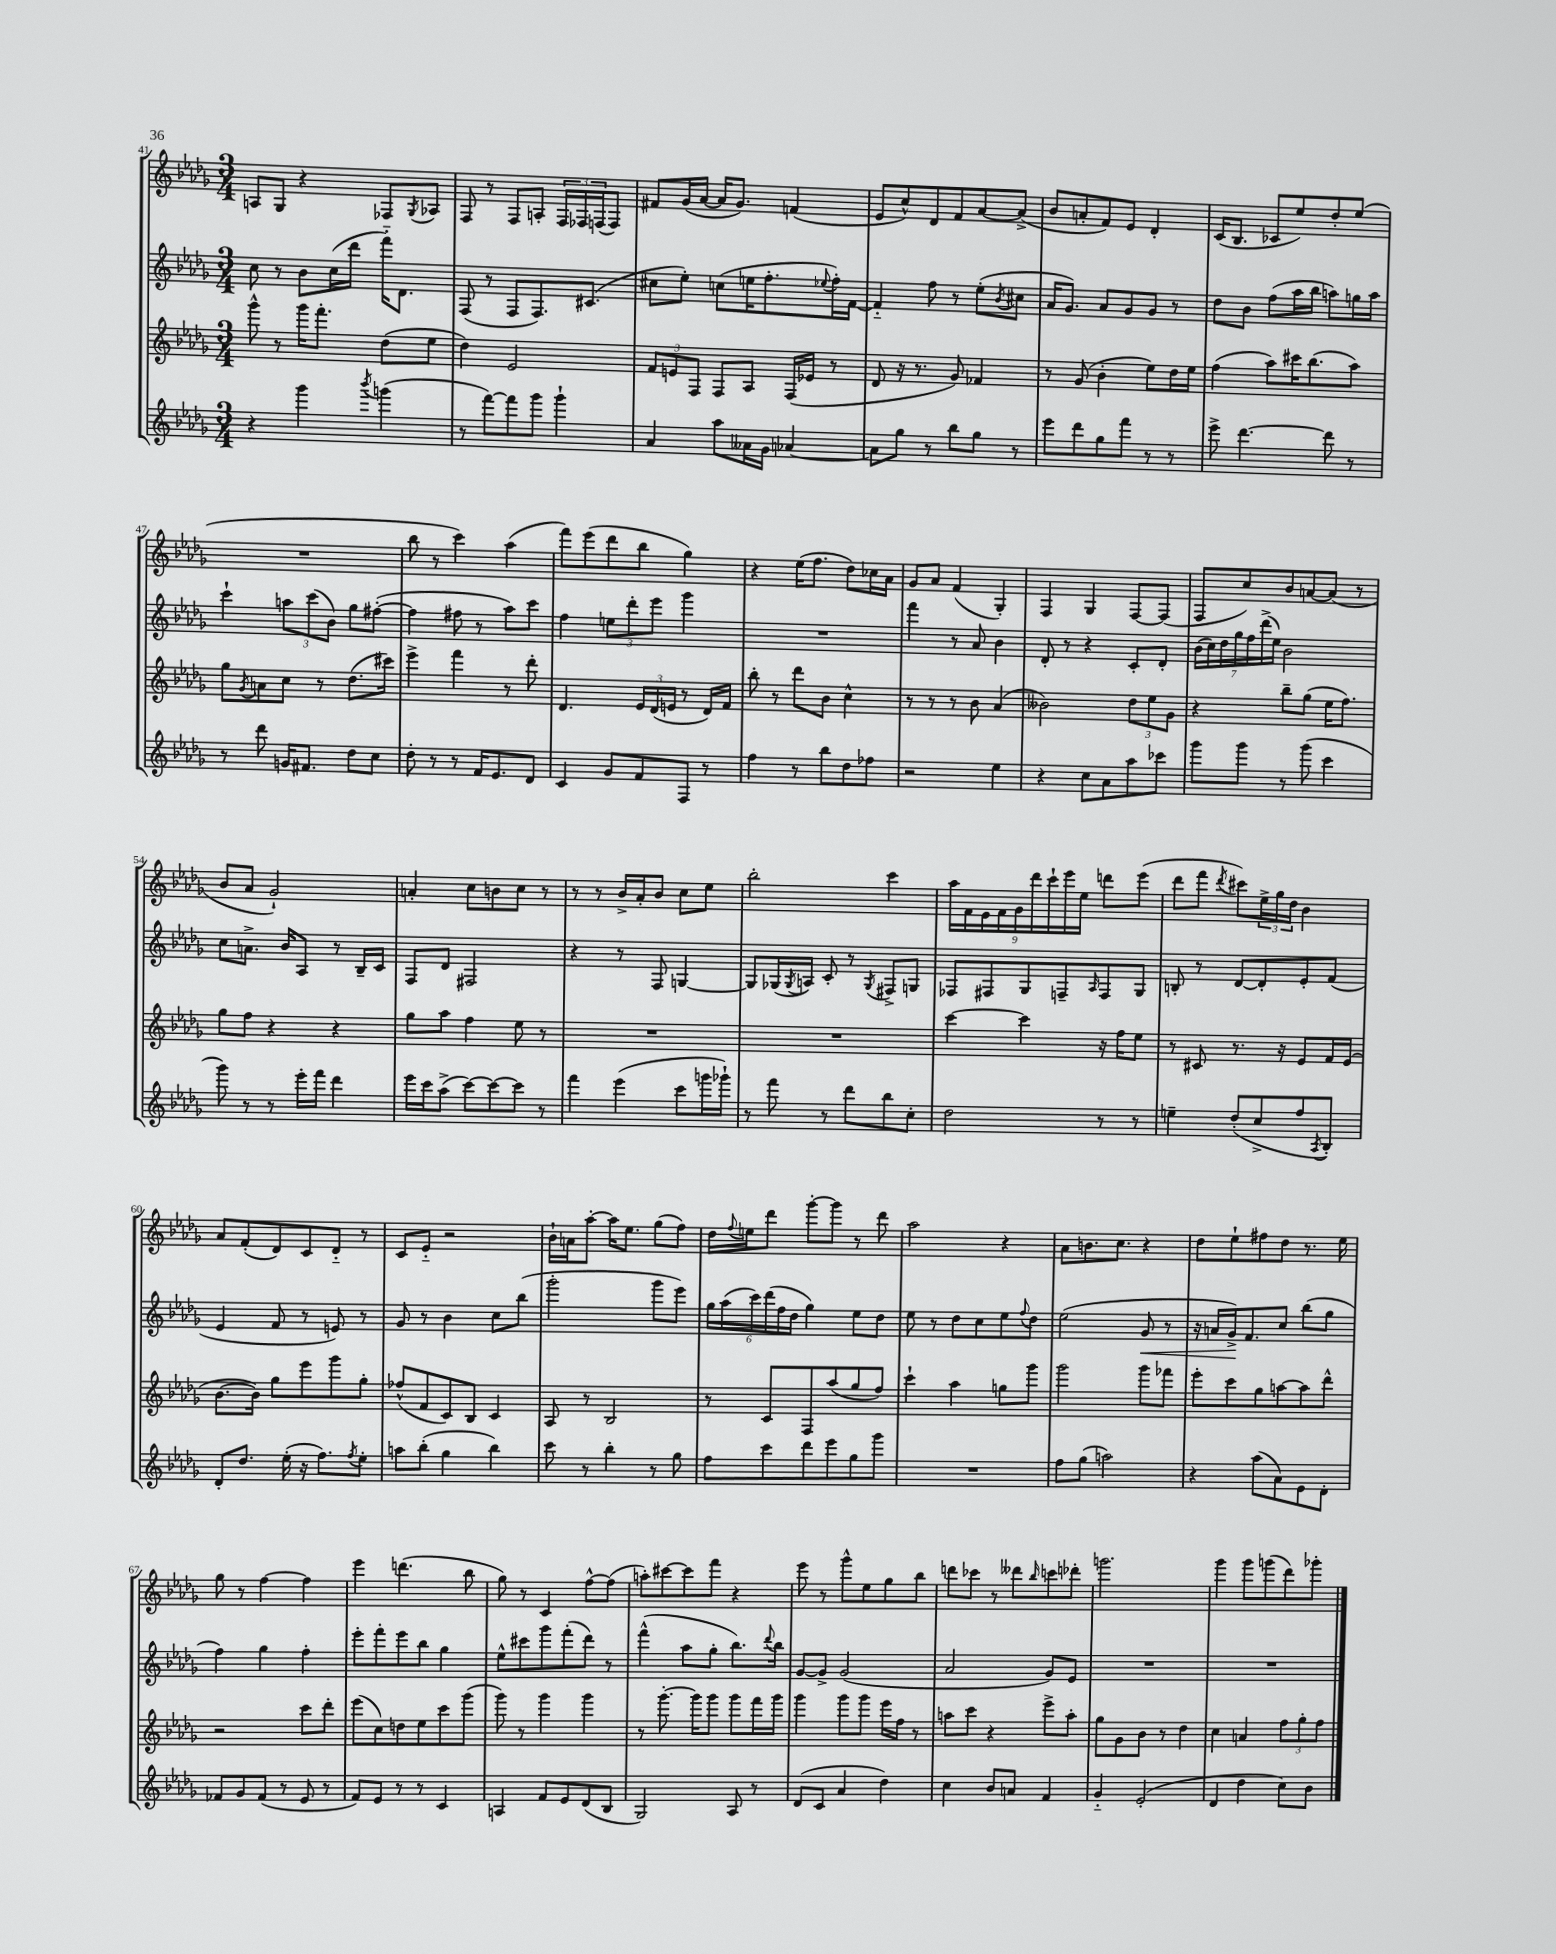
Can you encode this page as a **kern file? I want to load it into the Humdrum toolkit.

**kern	**kern	**kern	**kern
*staff4	*staff3	*staff2	*staff1
*clefG2	*clefG2	*clefG2	*clefG2
*k[b-e-a-d-g-]	*k[b-e-a-d-g-]	*k[b-e-a-d-g-]	*k[b-e-a-d-g-]
*M3/4	*M3/4	*M3/4	*M3/4
4r	8ggg-^^	8cc	8A
.	8r	8r	8G-
4ggg-	16ggg-	8b-	4r
.	8.fff'	.	.
.	.	(16cc	.
.	.	16ddd-	.
8qbbb-	.	.	.
(4ggg	(8dd-	16fff'~)	8F-
.	.	8.d-	.
.	.	.	8qG-
.	8ee-	.	8A-
=	=	=	=
8r	4dd-)	(8F	8F
[8fff)	.	8r	8r
8fff]	2e-	8F	8F
8ggg-	.	8.F)	8A'
4ggg-`	.	.	24F
.	.	.	24F-
.	.	(8.c#	.
.	.	.	(24F
.	.	.	8F)
=	=	=	=
4a-	12f	8cc#	8f#
.	12e	.	.
.	.	8ee-')	(16g-
.	12F	.	.
.	.	.	[16a-
8aa-	8F	(8cc	16a-]
.	.	.	8.g-)
16a--	8A-	16ee	.
16g-	.	8.ff'	.
[4a-	(16F	.	(4f
.	16e-	.	.
.	.	8qqee-	.
.	8r	16ff')	.
.	.	[16f	.
=	=	=	=
8a-]	8d-	4f'~]	8e-
8gg-	16r	.	8cc^^)
.	8.r	.	.
8r	.	8ff	8d-
8bb-	8g-)	8r	8f
8gg-	4f-	(8ee-'	[8a-
.	.	8qb-	.
8r	.	8cc#	(8a-^]
=	=	=	=
8eee-	8r	16a-	8b-
.	.	8.g-)	.
8ddd-	(8g-	.	8a'
8gg-	4b-'	8a-	8f)
8fff	.	8g-	8e-
8r	8ee-)	8g-	4d-'
8r	16dd-	8r	.
.	16ee-	.	.
=	=	=	=
8eee-^	(4ff	8dd-	(16c
.	.	.	8.B-
[4.ddd-	.	8b-	.
.	8aa-)	(8ff	8c-
.	16ccc#	16aa-	8ee-)
.	(8.bb-	16bb-	.
8ddd-]	.	8aa)	8dd-'
8r	8aa-)	16gg	(8ee-
.	.	16aa	.
=	=	=	=
8r	8gg-	4ccc`	2.r
.	8qg-	.	.
8ddd-	8a	.	.
16g	8cc	12aa	.
8.f#	.	.	.
.	.	(12ccc	.
.	8r	.	.
.	.	12b-)	.
8dd-	(8.dd-	8gg-	.
8cc	.	([8ff#'	.
.	16ccc#)	.	.
=	=	=	=
8dd-'	4eee-^	4ff#]	8bb-
8r	.	.	8r
8r	4fff	8ff#	4ccc)
16f	.	8r	.
8.e-	.	.	.
.	8r	8aa-)	(4aa-
8d-	8ddd-'	8ccc	.
=	=	=	=
4c	4.d-	4ff	8fff)
.	.	.	(8eee-
8g-	.	12ee	8ddd-
.	.	12ddd-'	.
8f	24e-	.	8bb-
.	(24d-	12eee-	.
.	24e	.	.
8F	8r	4ggg-	4gg-)
8r	16d-)	.	.
.	16f	.	.
=	=	=	=
4ff	8bb-'	2.r	4r
.	8r	.	.
8r	8ddd-	.	(16ee-
.	.	.	8.ff
8bb-	8b-	.	.
8dd-	4cc^^	.	8dd-)
8ff-	.	.	16cc-
.	.	.	16a-
=	=	=	=
2r	8r	4fff	8g-
.	8r	.	8a-
.	8r	8r	(4f
.	8b-	8a-	.
4ee-	(4a-	4b-	4G-')
=	=	=	=
4r	2b--)	8d-'	4F
.	.	8r	.
8cc	.	4r	4G-
8a-	.	.	.
8aa-	12dd-	8c'	[8F
.	12ee-	.	.
8ccc-	.	8d-'	(8F]
.	12g-	.	.
=	=	=	=
8ggg-	4r	(28b-	8F
.	.	28cc)	.
.	.	28dd-	.
.	.	28gg-	.
8ggg-	.	.	8cc)
.	.	28ff	.
.	.	(28ddd-^	.
.	.	28ee-)	.
8r	8bb-~	2b-	8b-
(8ggg-	(8gg-	.	[8a
4ccc	16ee-	.	(8a]
.	8.ff)	.	.
.	.	.	8r
=	=	=	=
8ggg-)	8gg-	8cc	8b-
8r	8ff	8.a^	8a-
8r	4r	.	2g-`)
.	.	16b-	.
16eee-'	.	8A-	.
16fff	.	.	.
4ddd-	4r	8r	.
.	.	16B-~	.
.	.	16c	.
=	=	=	=
16eee-	8gg-	8F	4a'
16ccc	.	.	.
(8aa-^	8aa-	8d-	.
[8ccc)	4ff	2F#	8cc
8ccc_	.	.	8b
8ccc]	8ee-	.	8cc
8r	8r	.	8r
=	=	=	=
4fff	2.r	4r	8r
.	.	.	8r
(4eee-	.	8r	16b-^
.	.	.	16a-'
.	.	8F	8b-
8ccc	.	[4G	8cc
16ggg	.	.	8ee-
16ggg-`)	.	.	.
=	=	=	=
8r	2.r	8G]	2bb-'
8fff	.	(16G-	.
.	.	8qG-	.
.	.	16A)	.
8r	.	8c'	.
8ddd-	.	8r	.
.	.	8qG-	.
8bb-	.	8F#^	4ccc
8cc'	.	8G	.
=	=	=	=
2dd-	[4ccc	8F-	18aa-
.	.	.	18f
.	.	.	18e-
.	.	8F#	.
.	.	.	18f
.	.	.	18g-
.	4ccc]	8G-	.
.	.	.	18ddd-
.	.	.	18ccc`
.	.	8F~	.
.	.	.	18eee-
.	.	.	18ee-
.	.	16qqA-	.
8r	16r	8F	8ddd
.	16ff	.	.
8r	8ee-	8G-	(8eee-
=	=	=	=
4ee~	8r	8B'	8ddd-
.	8c#	8r	8fff
.	.	.	8qddd-
(8dd-'	8.r	[8d-	8ccc#)
8cc^	.	8d-']	24ee-^
.	.	.	24gg-
.	16r	.	.
.	.	.	24dd-
8ff	8e-	8e-'	4b-
8qA-	.	.	.
8B-')	16f	(8f	.
.	(16e-	.	.
=	=	=	=
8d-'	[8.b-	4e-	8a-
8.dd-	.	.	(8f'
.	16b-])	.	.
.	8gg-	8f	8d-)
(16ee-'	.	.	.
16r	8eee-	8r	8c
8.ff)	.	.	.
.	8ggg-	8e)	8d-'~
8qff	.	.	.
8ee-'	8gg-'	8r	8r
=	=	=	=
8aa	(8ff-^^	8g-	8c
(8bb-'	8f	8r	8e-'~
4gg-	8c)	4b-	2r
.	8B-	.	.
4bb-)	4c	8cc	.
.	.	(8bb-	.
=	=	=	=
8ccc	8A-	2ggg-'	16b-`
.	.	.	16a
8r	8r	.	[8aa-'
4bb-'	2B-	.	16aa-]
.	.	.	8.ee-
8r	.	8ggg-	(8gg-
8gg-	.	8eee-)	8ff)
=	=	=	=
8ff	8r	24gg-	16dd-
.	.	(24aa-	.
.	.	.	8qqff
.	.	.	16ee
.	.	24ccc)	.
8ccc	8c	(24ddd-	8ddd-
.	.	24ff	.
.	.	24dd-	.
8ddd-	8F	4gg-)	[8ggg-'
8eee-	(8aa-	.	8ggg-]
8gg-	8gg-	8ee-	8r
8ggg-	8ff)	8dd-	8ddd-
=	=	=	=
2.r	4ccc`	8ee-	2aa-
.	.	8r	.
.	4aa-	8dd-	.
.	.	8cc	.
.	8gg	8ee-	4r
.	.	8qqff	.
.	8ggg-	8dd-	.
=	=	=	=
8ff	2ggg-	(2ee-	8a-
(8gg-	.	.	8.b
2aa)	.	.	.
.	.	.	8.cc
.	8ggg-	8g-	4r
.	8fff-	8r	.
=	=	=	=
4r	8eee-'	16r	8dd-
.	.	16a	.
.	8ccc	16g-^)	8ee-`
.	.	8.f	.
(8aa-	8gg-	.	8ff#
8a-)	[8aa	8cc	8dd-
8e-	8aa]	(8bb-	8.r
8d-'	8ddd-^^	8gg-	.
.	.	.	16ee-
=	=	=	=
8f-	2r	4ff)	8gg-
8g-	.	.	8r
(8f-	.	4gg-	[4ff
8r	.	.	.
8e-	8ccc	4ff'	4ff]
8r	8ddd-'	.	.
=	=	=	=
8f)	(8eee-	8eee-'	4eee-
8e-	8cc)	8fff'	.
8r	8dd	8eee-	(4.ddd
8r	8ee-	8bb-	.
4c	8ccc	4gg-	.
.	(8ggg-	.	8bb-
=	=	=	=
4A	8ggg-)	8ee-^^	8gg-)
.	8r	8ccc#	8r
8f	4ggg-	8ggg-	4c
8e-	.	(8fff'	.
(8d-	4ggg-	8ddd-)	[8ff^^
8B-	.	8r	(8ff]
=	=	=	=
2G-)	8r	(4fff^^	8aa')
.	[8.ggg-'	.	[8ccc#
.	.	8aa-	8ccc#]
.	16ggg-]	.	.
.	8ggg-	8gg-'	8fff
8A-	8ggg-	8.bb-)	4r
8r	16fff	.	.
.	.	8qqddd-	.
.	16ggg-	16bb-	.
=	=	=	=
(8d-	4ggg-	[8g-	8eee-
8c	.	8g-^]	8r
4a-	8ggg-	(2g-	8ggg-^^
.	8ggg-	.	8ee-
4dd-)	16eee-	.	8gg-
.	16ff	.	.
.	8r	.	8bb-
=	=	=	=
4cc	8aa	2a-	8ddd
.	8ccc	.	8ccc-
8b-	4r	.	8r
8a	.	.	8ddd--
.	.	.	16qqbb-
4f	8eee-^	8g-)	8ccc
.	8aa'	8e-	8ddd-'
=	=	=	=
4g-'~	8gg-	2.r	2.ggg
.	8g-	.	.
(2e-'	8b-	.	.
.	8r	.	.
.	4dd-	.	.
=	=	=	=
4d-	4cc	2.r	4ggg-
4dd-	4a	.	8ggg-
.	.	.	(8ggg
8cc)	12ff	.	8ddd-)
.	12gg-'	.	.
8b-	.	.	8ggg-'
.	12ff	.	.
==	==	==	==
*-	*-	*-	*-
